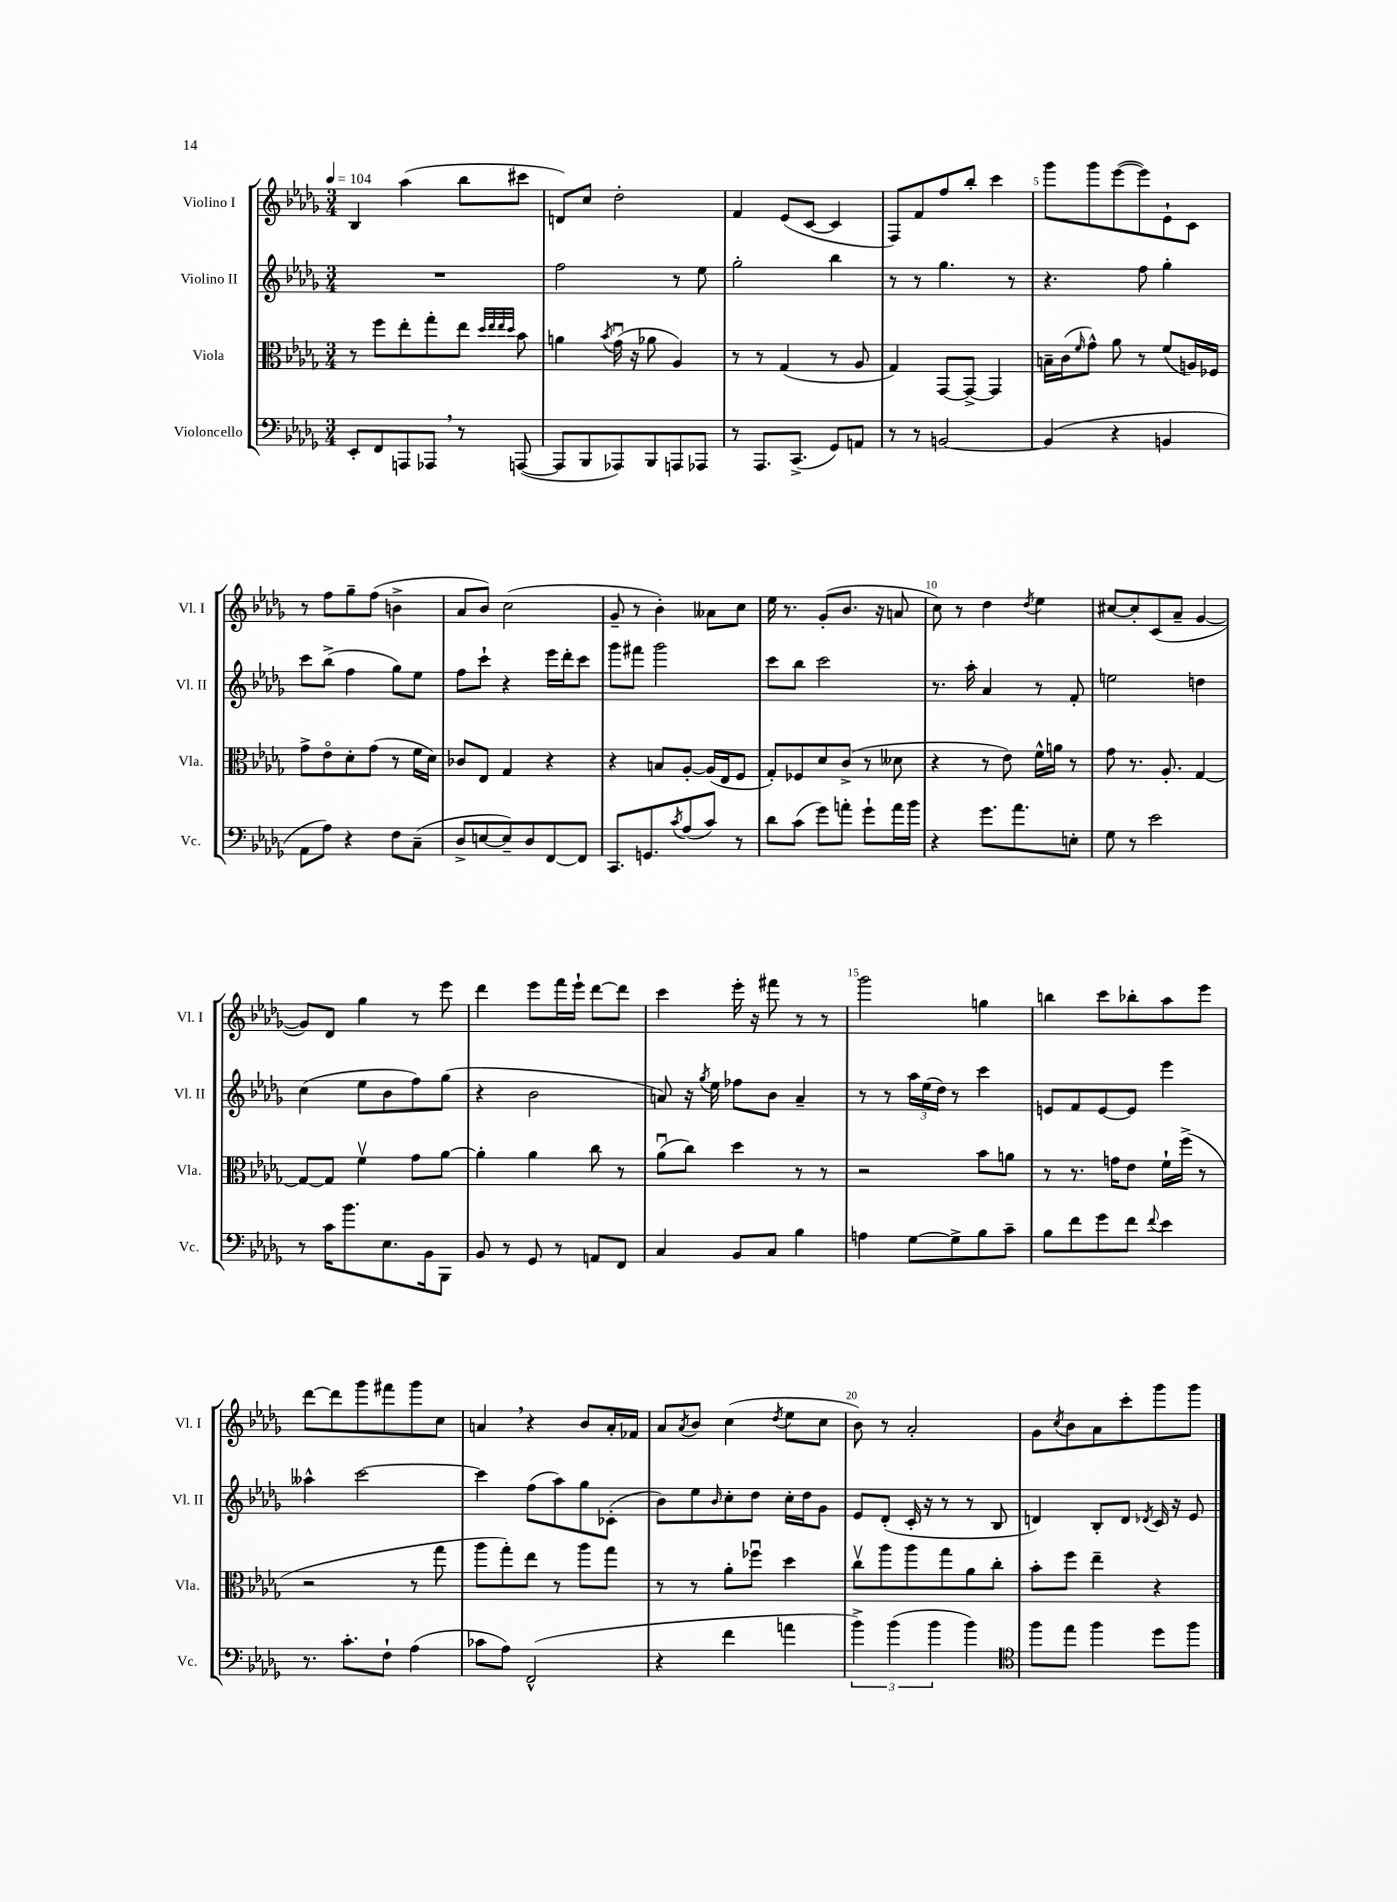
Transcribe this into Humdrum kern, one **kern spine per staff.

**kern	**kern	**kern	**kern
*part4	*part3	*part2	*part1
*staff4	*staff3	*staff2	*staff1
*I"Violoncello	*I"Viola	*I"Violino II	*I"Violino I
*I'Vc.	*I'Vla.	*I'Vl. II	*I'Vl. I
*clefF4	*clefC3	*clefG2	*clefG2
*k[b-e-a-d-g-]	*k[b-e-a-d-g-]	*k[b-e-a-d-g-]	*k[b-e-a-d-g-]
*M3/4	*M3/4	*M3/4	*M3/4
*MM104	*MM104	*MM104	*MM104
=1	=1	=1	=1
8EE-'/L	8r	2.r	4B-/
8FF/	8ff\L	.	.
8AAAn/	8ee-'\	.	(4aa-\
8AAA-X,/J	8gg-'\	.	.
8r	8ee-\J	.	8bb-\L
.	32qqdd-/LLL	.	.
.	32qqee-/	.	.
.	32qqee-/	.	.
.	32qqdd-/JJJ	.	.
([8AAAn/	8b-\	.	8ccc#X\J
=2	=2	=2	=2
8AAA/L]	4an\	2ff\	8dn/L)
8BBB-/	.	.	8cc/J
.	8qb-/	.	.
8AAA-X/)	(16g-u\	.	2dd-'\
.	16r	.	.
8BBB-/	8a-X\	.	.
8AAAn/	4A-/)	8r	.
8AAA-X/J	.	8ee-\	.
=3	=3	=3	=3
8r	8r	2gg-'\	4f/
8.AAA-/L	8r	.	.
.	(4G-/	.	(8e-/L
(8.CC^/J	.	.	.
.	.	.	[8c/J
8GG-/L)	8r	4bb-\	4c/]
8AAn/J	8A-/	.	.
=4	=4	=4	=4
8r	4G-/)	8r	8F/L)
8r	.	8r	8f/
[2BBn/	[8GG-/L	4.gg-\	8ff/
.	8GG-^/J_	.	8bb-'/J
.	4GG-/]	.	4ccc\
.	.	8r	.
=5	=5	=5	=5
(4BB/]	16Bn~\LL	4.r	8ggg-\L
.	(16c\J	.	.
.	16qqf/	.	.
.	8g-^^\J)	.	8ggg-\
4r	8a-\	.	([8eee-\
.	8r	8ff\	8eee-\])
4BBn/	(8f/L	4gg-'\	8e-`\
.	16An/L)	.	8c\J
.	16F-X/JJ	.	.
!!LO:LB:g=z
=6	=6	=6	=6
8AA-\L	8g-^\L	8ccc\L	8r
8A-\J)	8e-\	(8bb-^\J	8ff\L
4r	8d-'\	4ff\	8gg-~\
.	(8g-\J	.	(8ff\J
8F\L	8r	8gg-\L)	4bn^\
(8C~\J	16f\LL	8ee-\J	.
.	16d-\JJ)	.	.
=7	=7	=7	=7
8D-^/L	8c-X/L	8ff\L	8a-/L
[8En/	8E-/J	8ccc`\J	8b-/J)
8E~/])	4G-/	4r	(2cc\
8D-/	.	.	.
[8FF/	4r	16eee-\LL	.
.	.	16ddd-'\J	.
8FF/J]	.	8ccc\J	.
=8	=8	=8	=8
8.CC/L	4r	8ggg-\L	8g-~/
.	.	8fff#X\J	8r
8.GGn/	.	.	.
.	8Bn/L	2ggg-\	4b-'\)
8qc/	.	.	.
(8A-/	[8A-'/J	.	.
8c/J)	(16A-/LL]	.	8a--X\L
.	16E-/J	.	.
8r	8F/J	.	8cc\J
=9	=9	=9	=9
8d-\L	8G-'/L)	8ccc\L	16ee-\
.	.	.	8.r
(8c\J	8F-X/	8bb-\J	.
8g-\L)	8d-/	2ccc\	(8g-'/L
8an'\J	(8c^/J	.	8.b-/J
8g-`\L	8r	.	.
.	.	.	16r
16a\L	8d--X\	.	8an/
16b-\JJ	.	.	.
=10	=10	=10	=10
4r	4r	8.r	8cc\)
.	.	.	8r
.	.	16aa-'\	.
8.g-\L	8r	4a-/	4dd-\
.	8e-\)	.	.
8.a-\	.	.	.
.	.	.	8qdd-/
.	16f^^\LL	8r	4ee-\
.	16an\JJ	.	.
8En'\J	8r	8f'/	.
=11	=11	=11	=11
8G-\	8g-\	2een\	[8cc#X/L
8r	8.r	.	8cc#'/]
2e-\	.	.	(8c/
.	8.A-'/	.	.
.	.	.	8a-~/J
.	[4G-/	4ddn\	[4g-/
!!LO:LB:g=z
=12	=12	=12	=12
8r	8G-/L_	(4cc\	8g-/L])
16c\KL	8G-/J]	.	8d-/J
8.b-\	.	.	.
.	4fv\	8ee-\L	4gg-\
8.E-\	.	8b-\	.
.	8g-\L	8ff\)	8r
16BB-\k	.	.	.
8BBB-\J	[8a-\J	(8gg-\J	8eee-\
=13	=13	=13	=13
8BB-/	4a-'\]	4r	4ddd-\
8r	.	.	.
8GG-/	4a-\	2b-\	8eee-\L
8r	.	.	16fff\L
.	.	.	16eee-`\JJ
8AAn/L	8cc\	.	[8ddd-\L
8FF/J	8r	.	8ddd-\J]
=14	=14	=14	=14
4C/	(8a-u\L	8an/)	4ccc\
.	8cc\J)	16r	.
.	.	8qgg-/	.
.	.	16ee-\	.
8BB-/L	4dd-\	8ff-X\L	16eee-'\
.	.	.	16r
8C/J	.	8b-\J	8fff#X\
4B-\	8r	4a~/	8r
.	8r	.	8r
=15	=15	=15	=15
4An\	2r	8r	2ggg-\
.	.	8r	.
[8G-\L	.	24aa-\LL	.
.	.	(24ee-\	.
.	.	24dd-\JJ)	.
8G-^\]	.	8r	.
8B-\	8b-\L	4ccc\	4ggn\
8c~\J	8an\J	.	.
=16	=16	=16	=16
8B-\L	8r	8en/L	4bbn\
8f\	8.r	8f/	.
8g-\	.	[8e/	8ccc\L
.	16gn\KL	.	.
8f\J	8e-\J	8e/J]	8bb-X'\
8qqf/	.	.	.
4e-\	16f`\LL	4eee-\	8aa-\
.	(16ff^\JJ	.	.
.	8r	.	8eee-\J
!!LO:LB:g=z
=17	=17	=17	=17
8.r	2r	4aa--X^^\	[8ddd-\L
.	.	.	8ddd-\]
8.c'\L	.	.	.
.	.	[2ccc\	8ggg-\
8F`\J	.	.	8fff#X\
(4A-\	8r	.	8ggg-\
.	8gg-\	.	8cc\J
=18	=18	=18	=18
8c-X\L	8aa-\L	4ccc\]	4an,/
8A-\J)	8gg-'\)	.	.
(2FF^^/	8ee-\J	(8ff\L	4r
.	8r	8aa-\)	.
.	8aa-\L	8gg-\	8b-/L
.	8gg-\J	(8c-X'\J	16a'/L
.	.	.	16f-X/JJ
=19	=19	=19	=19
4r	8r	8b-\L)	8a-/L
.	.	.	8qa-/
.	8r	8ee-\	8b-/J
.	.	16qqb-/	.
4f\	8a-'\L	8cc'\	(4cc\
.	8ff-Xu\J	8dd-\J	.
.	.	.	8qdd-/
4an\	4dd-\	16cc'\LL	8ee-\L
.	.	16dd-\J	.
.	.	8g-\J	8cc\J
=20	=20	=20	=20
6b-^\)	8ccv\L	8e-/L	8b-\)
.	8aa-\	(8d-'/J	8r
(6b-\	.	.	.
.	8aa-\	16c'/	2a-'/
.	.	16r	.
6b-\	.	.	.
.	8gg-\	8r	.
4b-\)	8a-\	8r	.
.	8cc'\J	8B-/	.
=21	=21	=21	=21
*clefC4	*	*	*
8ff\L	8b-'\L	4dn/)	8g-\L
.	.	.	8qcc/
8ee-\J	8ff\J	.	8b-\
4ff\	4ee-~\	8B-'/L	8a-\
.	.	8d/J	8ccc'\
.	.	8qd-X/	.
8dd-\L	4r	16c/	8ggg-\
.	.	16r	.
8ff\J	.	8e-/	8ggg-\J
==	==	==	==
*-	*-	*-	*-
